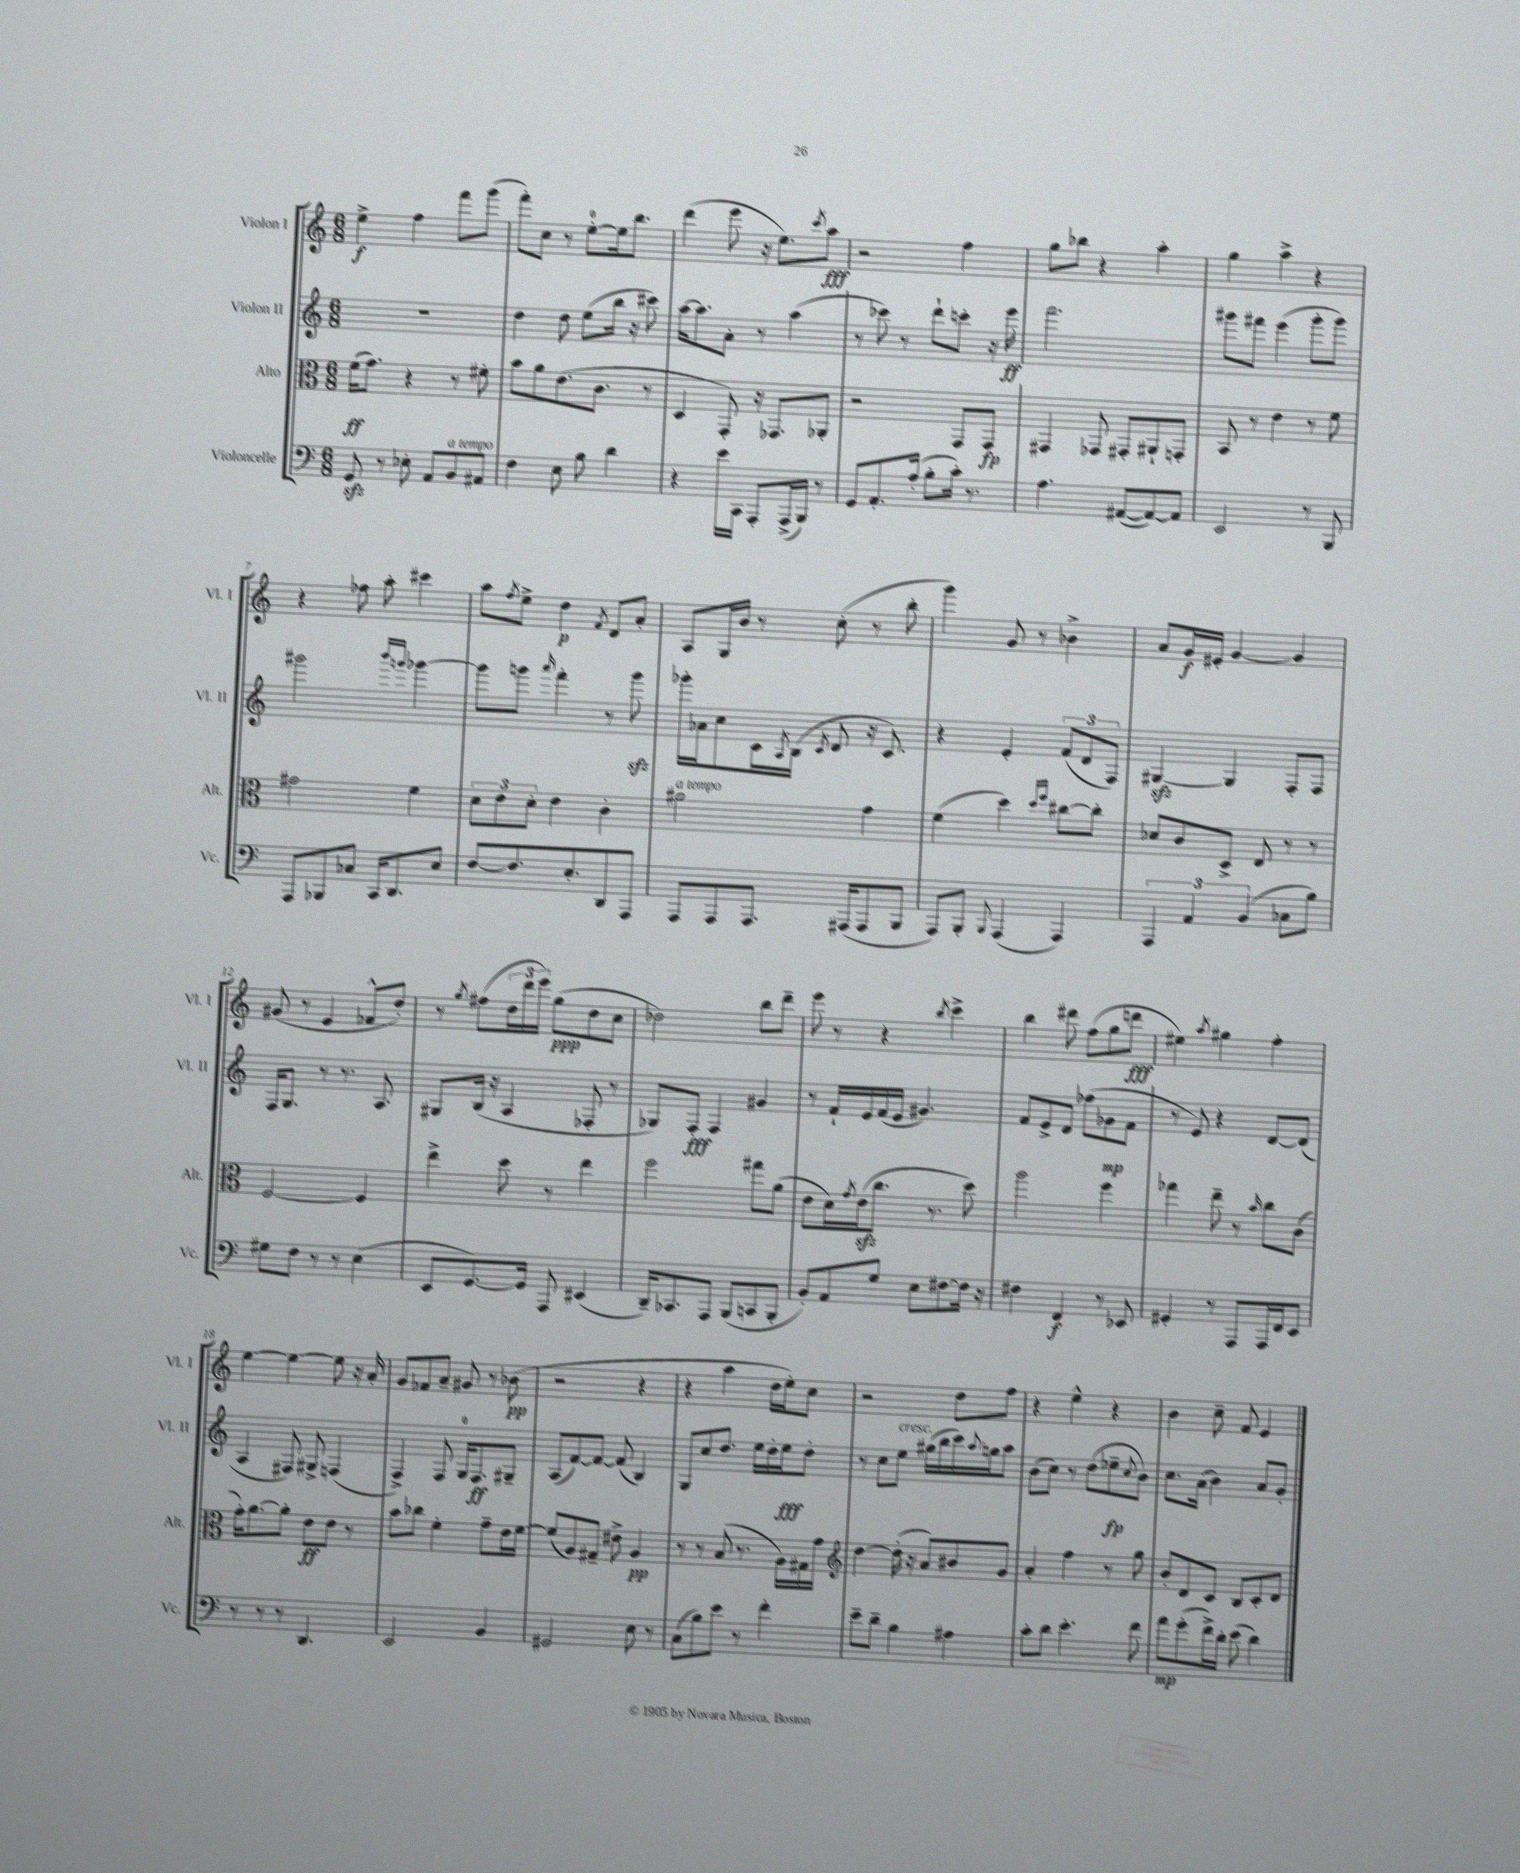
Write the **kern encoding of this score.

**kern	**kern	**kern	**kern
*staff4	*staff3	*staff2	*staff1
*clefF4	*clefC3	*clefG2	*clefG2
*k[]	*k[]	*k[]	*k[]
*M6/8	*M6/8	*M6/8	*M6/8
8GG	(16f	2.r	4ee^
.	8.g)	.	.
8r	.	.	.
8E-'	4r	.	4ff
8AA	.	.	.
8BB	8r	.	8fff
8AA#	8f#'	.	(8ggg
=	=	=	=
4F	8b	4dd	8fff')
.	8a	.	8cc
8E	(8.e	8dd	8r
8B	.	(8ee	[8ee'
.	8.c	.	.
4d	.	16bb	16ee]
.	.	16r	8.bb
.	8r	8ccc#)	.
=	=	=	=
4r	4D	[16aa	(4ddd
.	.	8.aa]	.
16e	8GG')	8a'	8eee
16CC	.	.	.
8AAA'	16r	8r	16r
.	8.GG-	.	8.ee)
(16AAA^	.	(4aa	.
16BBB)	.	.	.
.	.	.	8qccc
8r	8AA-'	.	8aa
=	=	=	=
8GG	2r	8r	2r
8.AA'	.	8ccc-)	.
.	.	8r	.
(16A'	.	.	.
8B'	.	8ddd`	.
16c')	8GG	8ccc'	4ff
8.r	.	.	.
.	8GG	16r	.
.	.	16eee	.
=	=	=	=
4.A	4GG#	2.fff	8gg
.	.	.	8bb-
.	8GG-	.	4r
([8AA#	8GG#'	.	.
8AA#_)	8AA#`	.	4aa'
8AA#]	8GG'	.	.
=	=	=	=
2EE	8BB	8ggg#	4gg
.	8r	8fff#	.
.	4e	(4eee	4aa^
8r	8r	8ggg#'	4r
8BBB	8f	8ggg#)	.
=	=	=	=
8AAA	2g#	2ggg#	4r
8BBB-	.	.	.
8C-	.	.	8ff-
16CC	.	.	8aa'
8.DD	.	.	.
.	.	16qqbbb	.
.	.	16qqggg	.
.	4f	[4ggg-	4ccc#
8E	.	.	.
=	=	=	=
[8F	12d	8ggg-]	8aa
.	12e	.	.
.	.	.	8qff
8.F]	.	8ggg	8ee^
.	12d'	.	.
.	.	16qqaaa	.
.	4e	4fff'	4dd
8.E'	.	.	.
.	.	.	8qf
8DD	4c'	8r	8d
8AAA	.	8ggg	8a'
=	=	=	=
8AAA	2a#	16ggg-'	8A
.	.	16a-	.
8AAA	.	8cc	16G
.	.	.	16b
8.AAA	.	16c	8r
.	.	8qA	.
.	.	(16B	.
.	.	8qc	.
.	.	8d	(8cc'
(16AAA#	.	.	.
8AAA#	4g	16r	8r
.	.	8.c)	.
8BBB	.	.	8bb'
=	=	=	=
8AAA)	(4f	4r	4ggg)
8BBB'	.	.	.
8qqBBB	.	.	.
(4AAA	4dd)	4e'	8g
.	.	.	8r
.	16qqdd	.	.
.	16qqff	.	.
4AAA)	[8cc#	(12f	4b-^
.	.	12d	.
.	8cc#']	.	.
.	.	12F)	.
=	=	=	=
6AAA	8d-	[4G#	8a
.	8c	.	16g
6AA	.	.	.
.	.	.	16e#'
.	8D^	4G#]	[4g
(6BB	.	.	.
.	8E	.	.
8C-	8r	8F'	4g]
8B)	8r	8F	.
=	=	=	=
8G#	[2F	16F	(8g#
.	.	8.G	.
8F	.	.	8r
8r	.	8r	4e
8r	.	8.r	.
(4E	4F]	.	8f-^^
.	.	8.A	.
.	.	.	8dd')
=	=	=	=
8EE	4ee^	8G#	8r
.	.	.	8qgg
[8.GG)	.	(16B	(8ff#
.	.	16r	.
.	8dd	4A	24dd
.	.	.	24ddd
16GG]	.	.	.
.	.	.	24eee)
8AAA	8r	.	(8gg
(4EE#	4ee	8F-'	8dd
.	.	8r	8cc
=	=	=	=
16DD~)	2ff	8G-)	2dd-)
8.CC-	.	.	.
.	.	8F'	.
8AAA	.	4F	.
(8BBB	.	.	.
8CC	8gg#	4g#	8bb
8BBB'	(8a	.	8ddd~
=	=	=	=
8BB')	8e	8r	8eee
8AA	16d)	16f`	8r
.	8qg	.	.
.	(16e	16e	.
8G	8.cc	(16f	4r
.	.	16e	.
8E	.	4.g#)	.
.	8.r	.	.
.	.	.	8qbb
[8F#	.	.	4ccc^
16F#]	8dd)	.	.
16r	.	.	.
=	=	=	=
4F#	2aa	8f	4bb
.	.	8e^	.
4FF	.	8d	8ddd#
.	.	(8ff-	(8ff
8r	4ff	8g-	8gg
8EE-	.	8f	8ddd
=	=	=	=
4GG#'	4gg-	8r	4ee#)
.	.	8e)	.
.	.	.	8qaa
8r	8ee~	4r	4gg#
8AAA	8r	.	.
.	16qqb	.	.
16AAA	8cc	[8d	4ff'
16FF	.	.	.
8EE	(8c	(8d]	.
=	=	=	=
8r	16g')	4A	[4ee
.	[8.a	.	.
8r	.	.	.
8r	8a']	8F#)	4ee_
4.DD	8e	8G#^	.
.	8e	(4F	8ee]
.	8r	.	16r
.	.	.	16a'
=	=	=	=
2EE	8b	4F^)	8g
.	8cc-	.	8f-
.	4f'	8F	8a~
.	.	16G	8g#
.	.	8.F	.
4BB	8g~	.	8r
.	16e	8G#~	(8b-
.	[16f	.	.
=	=	=	=
2GG#	(8f]	(8A	2r
.	8A)	[8f)	.
.	8G#~	8f_	.
.	8e#^	(8f]	.
8E	4A	4B)	4r
8r	.	.	.
=	=	=	=
(8C	8r	8G	4r
8B)	8r	8cc	.
8e	(8B	8.dd	4aa
8r	8.r	.	.
.	.	16ee	.
4f'	.	16dd'	16dd
.	16A)	16ee	16ee')
.	16G#	8dd'	8cc
.	16g	.	.
=	=	=	=
*	*clefG2	*	*
8e~	[4dd	8r	2r
8d~	.	8cc	.
4B	(16dd']	8ee	.
.	16r	.	.
.	8a)	(16gg#	.
.	.	16bb	.
4A#	8b#	16ccc)	8dd
.	.	8qqaa	.
.	.	16gg	.
.	8g	8aa	8ff
=	=	=	=
8c'	4a'	(8b	4r
8d	.	8cc)	.
4.e'	4ff	8r	4ee^^
.	.	(8dd	.
.	8r	8ee-~	4r
.	.	8qqcc	.
8f	8gg	8b)	.
=	=	=	=
8a	8b'	8.cc	4b
(8g'	8d	.	.
.	.	(16a	.
16f^)	8c	4b)	8cc~
16d'	.	.	.
(8e	8B	.	8f
4d)	8c'	8a	4e
.	8d	8g'	.
==	==	==	==
*-	*-	*-	*-
